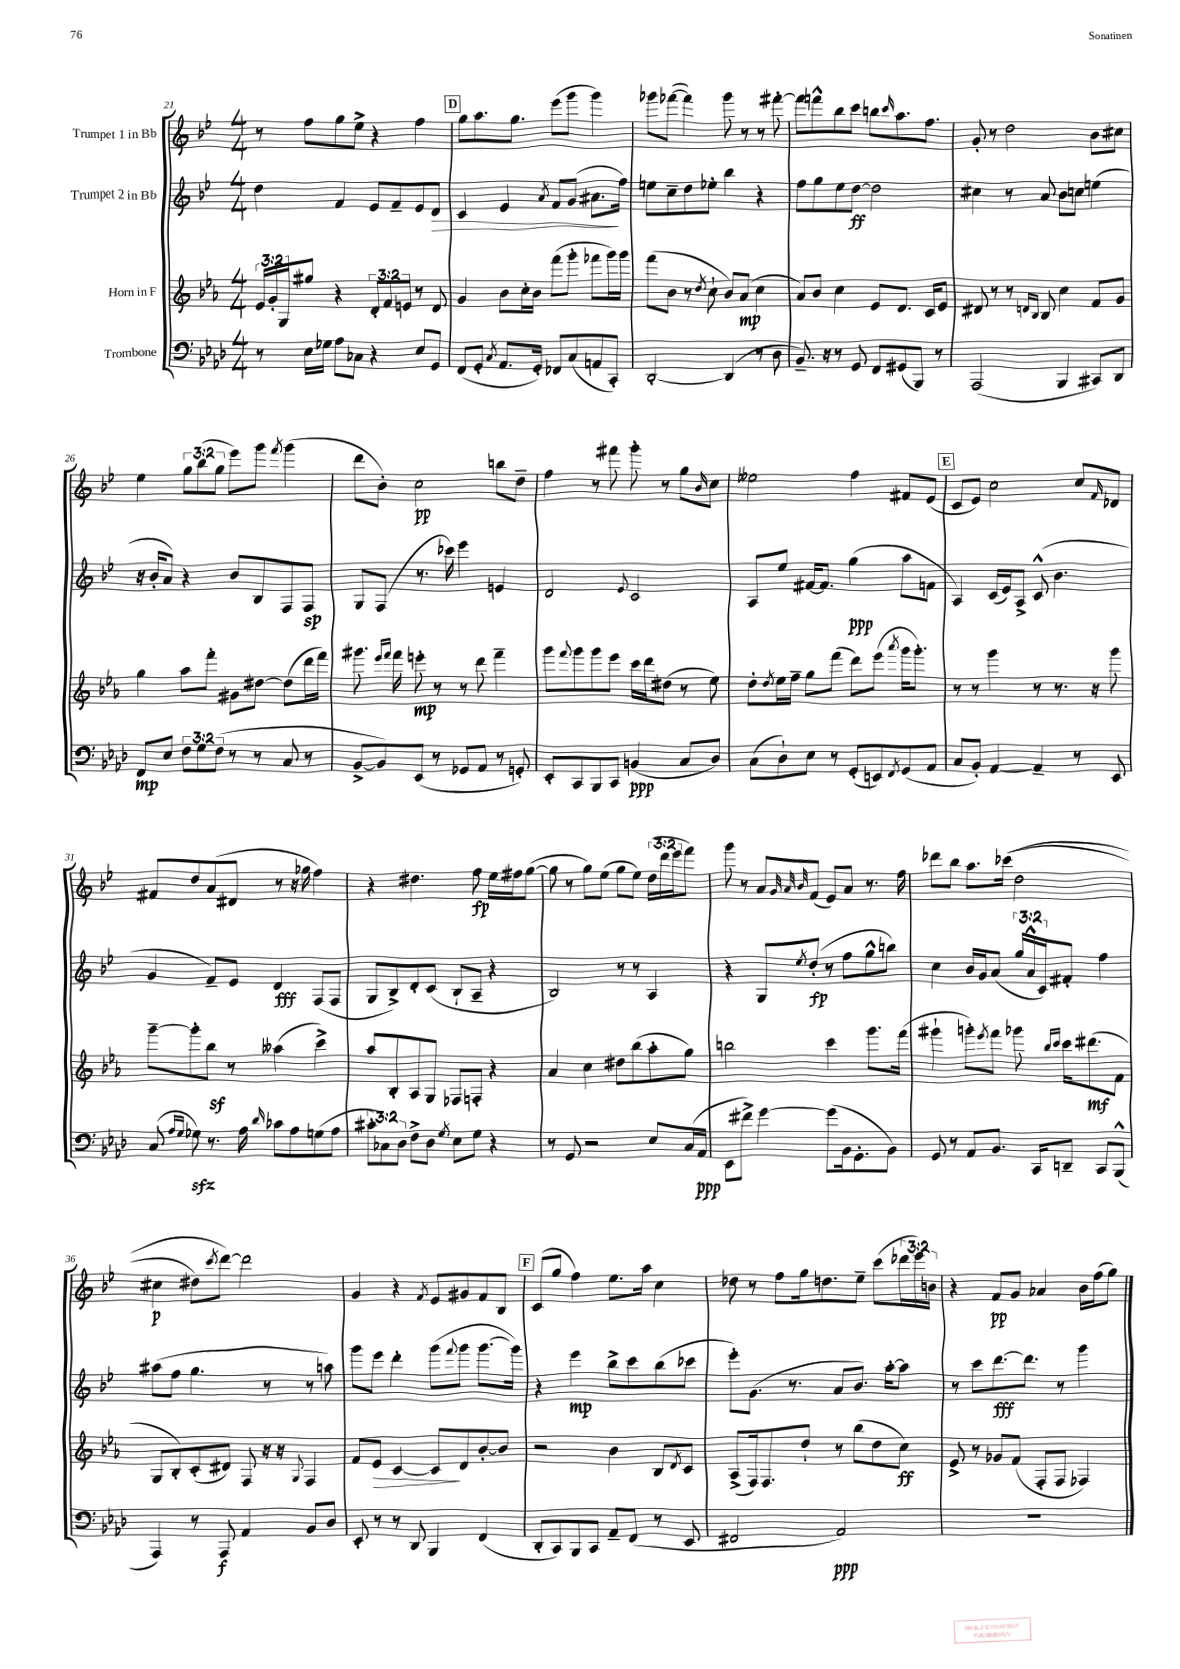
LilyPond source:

<<
\new StaffGroup <<
\new Staff = "s0" \with { instrumentName = "Trumpet 1 in Bb" } {
    \clef treble \key bes \major \numericTimeSignature \time 4/4 \override Staff.TupletNumber.text = #tuplet-number::calc-fraction-text
    r8 f''8 g''8 ees''8-> r4 f''4 |
    \mark \markup { \box "D" } g''8 a''8. g''8. ees'''8( g'''8 g'''4) |
    ges'''8 fes'''8~( fes'''4) ges'''8 r8 r8 fis'''8~-. |
    fis'''8 f'''8-^ bes''8 c'''8 b''8 \grace { c'''16 } a''8. f''8. |
    g'8-. r8 d''2 bes'8 cis''8 |
    ees''4 \tuplet 3/2 { g''8 bes''8( g''8 } ees'''8) g'''8 \acciaccatura { f'''8 } g'''4( |
    d'''8 bes'8-.) c''2\pp b''8 d''8-- |
    f''4 r8 fis'''8 g'''8-. r8 g''8 \grace { bes'16 } c''8 |
    eeses''2 f''4 fis'8 ees'8( |
    \mark \markup { \box "E" } c'8 ees'8) c''2 c''8 \grace { f'16 } des'8 |
    fis'8 d''8 a'8( dis'8 r8 r16 ges''16 f''4) |
    r4 dis''4. f''8\fp ees''16 fis''16 g''8~( |
    g''8 r8 g''8) ees''8( g''8 ees''8) \tuplet 3/2 { d''16( d'''16 ees'''16 } f'''8) |
    g'''8 r8 a'8 \grace { g'32 a'32 bes'32 } f'8( ees'8) a'8 r8. f''16 |
    des'''8 bes''8 a''8. ces'''16(\( d''2 |
    cis''4\p dis''8) \acciaccatura { c'''8 } d'''8~\) d'''2 |
    g'4 r4 \acciaccatura { f'8 } ees'8 gis'8 f'8 bes8 |
    \mark \markup { \box "F" } c'8( g''8 f''4) ees''8. a''16 c''4 |
    des''8 r8 f''8 g''16 d''8. ees''8-- c'''8( \tuplet 3/2 { des'''16 ees'''16) b'16 } |
    r4 f'8\pp g'8 aes'4 bes'16 f''16( g''8) \bar "|." |
}
\new Staff = "s1" \with { instrumentName = "Trumpet 2 in Bb" } {
    \clef treble \key bes \major \numericTimeSignature \time 4/4 \override Staff.TupletNumber.text = #tuplet-number::calc-fraction-text
    d''4 f'4 ees'8 f'8-- ees'8 d'8\> |
    \mark \markup { \box "D" } c'4 ees'4 \acciaccatura { a'8 } f'8 g'8( ais'8.\! f''16) |
    e''8 c''8-- d''8 ees''8-. bes''4 r4 |
    f''8 g''8 ees''8 d''8~\ff d''2 |
    cis''4 r8 a'8 bes'8 c''8 e''4( |
    r16 bes'16-. a'8) r4 bes'8 bes8 f8 f8\sp |
    g8 f8( r8. ces'''16) ees'''4 e'4 |
    d'2 \appoggiatura { ees'8 } c'2 |
    a8 ees''8 fis'16~ fis'8. g''4\ppp( a''8 f'8 |
    \mark \markup { \box "E" } a4) c'16( ees'16) a8-> c'8-^( bes'4. |
    g'4 f'8--) ees'8 d'4\fff f8( f8 |
    g8 bes8->) d'8-. c'8( bes8-! a8-- r4 |
    bes2) r8 r8 a4 |
    r4 g8 \acciaccatura { ees''8 } d''8-.\fp( r8 f''8 g''8-^ b''8) |
    c''4 bes'16 g'16 a'8( \tuplet 3/2 { g''16 a'16-^ c'16) } fis'8-. f''4 |
    ais''8( f''8 g''4. r8 r8 a''8) |
    g'''8 ees'''8 d'''4-. g'''8( \appoggiatura { f'''8 } g'''8 g'''8.~ g'''16) |
    \mark \markup { \box "F" } r4 ees'''4\mp bes''8-> c'''8 bes''8( ces'''8 |
    ees'''8-.) g'8.( r8. a'8 bes'8.) a''16~-. a''8 |
    r8 c'''8 d'''8.~\fff d'''8. r8 g'''4 \bar "|." |
}
\new Staff = "s2" \with { instrumentName = "Horn in F" } {
    \clef treble \key ees \major \numericTimeSignature \time 4/4 \override Staff.TupletNumber.text = #tuplet-number::calc-fraction-text
    \tuplet 3/2 { ees'16 g'16-. g16 } gis''8 r4 \tuplet 3/2 { d'8-. f'8 e'8 } r8 d'8 |
    \mark \markup { \box "D" } g'4 bes'8 c''16-. bes'16 f'''8( g'''8-. fes'''8 g'''16) g'''16 |
    f'''8( bes'8 r8 \acciaccatura { d''8 } c''8-! bes'8) aes'8\mp( c''4 |
    aes'8) bes'8 c''4 ees'8 d'8. c'16 ees'8 |
    dis'8 r8 r8 \grace { d'16 bes16 } bes8 c''4 f'8 g'8 |
    g''4 aes''8 f'''8-. gis'8 dis''8~ dis''8( d'''16 f'''16) |
    gis'''8. \grace { ees'''16 f'''16 } f'''16 e'''8-.\mp r8 r8 d'''8 f'''4-- |
    g'''8 \appoggiatura { f'''8 } g'''8 g'''8 ees'''8 c'''16 d'''16 dis''8( r8 ees''8) |
    d''8-. \acciaccatura { d''8 } ees''16 f''16-- g''8 f'''8( d'''8) ees'''8( \acciaccatura { aes'''8 } g'''16 g'''8.-.) |
    \mark \markup { \box "E" } r8 r8 g'''4 r8 r8. r16 g'''8 |
    g'''8~-- g'''8-. bes''8\sf r8 aeses''4( c'''4->) |
    aes''8 bes8-. aes8 g8 fes8 f8-. r4 |
    aes'4 c''4 dis''8 bes''8( aes''8-. g''8) |
    b''2 c'''4 g'''8. f'''16( |
    gis'''4-! g'''8-.) \acciaccatura { ees'''8 } f'''8 ges'''8 \grace { bes''16 c'''16 } c'''16 dis'''8.\mf( f'8 |
    g8 bes8-.) c'8-.( dis'8) f8 r16 r16 \appoggiatura { g8 } f4 |
    f'8 ees'8\> c'4~ c'8\! d'8 bes'8~-. bes'8 |
    \mark \markup { \box "F" } r2 bes'4 bes8 \acciaccatura { d'8 } c'8 |
    aes8->( f16) f8. d''8-! r8 bes''8( d''8 c''8\ff) |
    ees'8-> r8 ges'8 f'8( f8-. f8 fes4) \bar "|." |
}
\new Staff = "s3" \with { instrumentName = "Trombone" } {
    \clef bass \key aes \major \numericTimeSignature \time 4/4 \override Staff.TupletNumber.text = #tuplet-number::calc-fraction-text
    r8 ees16 ges16 aes8 ces8 r4 ees8 g,8 |
    \mark \markup { \box "D" } f,8( g,8-. \acciaccatura { c8 } aes,8. g,16-.) fes,8 c8( a,8 c,8-.) |
    des,2~-. des,4( r8 des8 |
    bes,8.--) r16 r8 g,8 f,8 gis,8( bes,,8) r8 |
    aes,,2( bes,,4 cis,8) des,8 |
    f,8\mp ees8 \tuplet 3/2 { f8 g8 f8( } r8 r8 c8 r8 |
    bes,8~-> bes,8) ees,8( r8 ges,8 aes,8 r8 g,8-.) |
    ees,8-. c,8 bes,,8 c,8 b,4\ppp( c8 des8) |
    c8( des8-!) ees8 r8 g,8-.( e,8) \acciaccatura { f,8 } g,8( aes,8 |
    \mark \markup { \box "E" } c8 bes,8-.) aes,4~ aes,4-- r8 ees,8 |
    c8( \grace { aes16 g16 } ges8\sfz) r8. aes16 \grace { des'16 } ces'8 aes8 g8( aes8 |
    \tuplet 3/2 { cis'8-. ces8) des8 } f8-> des8 \acciaccatura { g8 } ees8 g8 r4 |
    r8 g,8 r2 ees8 c16( aes,16\ppp |
    ees,8 fis'8->) g'4~ g'8( bes,16 g,8.-. bes,8) |
    g,8 r8 aes,8 bes,8. c,16 d,8-- c,8 bes,,8-^( |
    aes,,4) r8 aes,,8\f aes,4 bes,8 des8 |
    ees,8-. r8 r8 des,8 bes,,4 f,4( |
    \mark \markup { \box "F" } des,8-. c,8) bes,,8 c,8 aes,8-- f,8( r8 ees,8 |
    fis,2 aes,2\ppp) |
    R1 \bar "|." |
}
>>
>>
\layout { \context { \Score currentBarNumber = #21 } }
